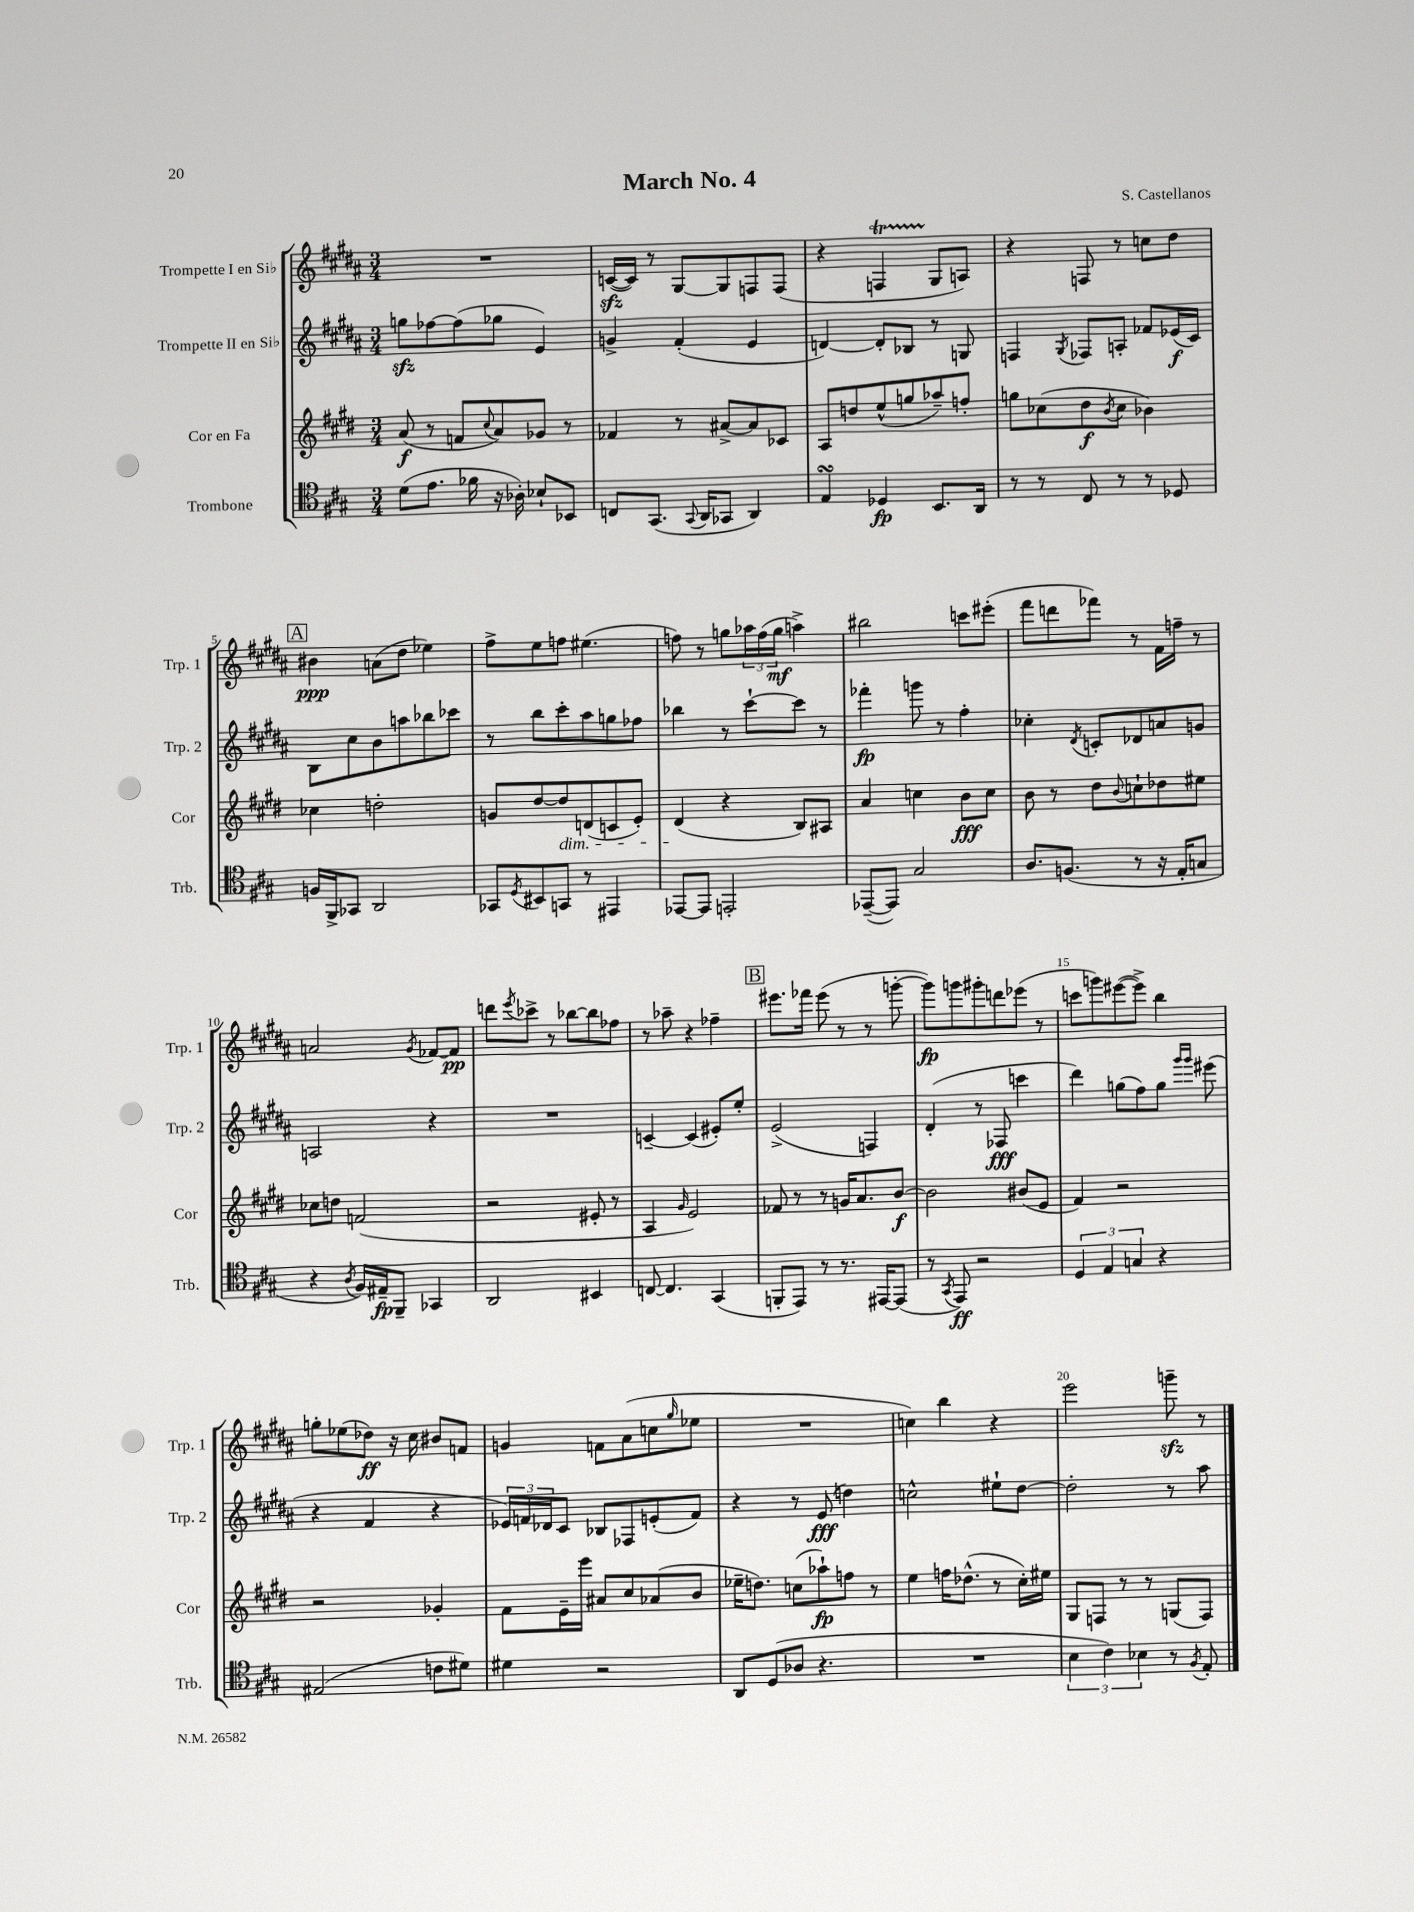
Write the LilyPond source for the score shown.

\header { title = "March No. 4" composer = "S. Castellanos" }
<<
\new StaffGroup <<
\new Staff = "s0" \with { instrumentName = "Trompette I en Sib" shortInstrumentName = "Trp. 1" } {
    \clef treble \key b \major \numericTimeSignature \time 3/4
    R2. |
    c'16~\sfz( c'16) r8 gis8~ gis8 f8 f8( |
    r4 f4\startTrillSpan gis8\stopTrillSpan a8) |
    r4 f8 r8 c''8 dis''8 |
    \mark \markup { \box "A" } bis'4\ppp a'8( dis''8 ees''4) |
    fis''8-> e''8 f''8 eis''4.( |
    f''8) r8 g''8 \tuplet 3/2 { aes''16 f''16( g''16\mf } a''4->) |
    bis''2 c'''8 eis'''8-.( |
    fis'''8 d'''8 fes'''8) r8 fis'16 f''16-- r8 |
    a'2 \acciaccatura { gis'8 } fes'8~ fes'8\pp |
    d'''8 \acciaccatura { e'''8 } ces'''8-> r8 bes''8~ bes''8 fes''8 |
    r8 aes''8-- r4 fes''4-- |
    \mark \markup { \box "B" } eis'''8. fes'''16 eis'''8( r8 r8 g'''8~-. |
    g'''8\fp) g'''8 gis'''8-. d'''8 ees'''8( r8 |
    c'''8 g'''8) eis'''8~( eis'''8->) b''4 |
    g''8-. ees''8( des''8\ff) r16 cis''16 bis'8 f'8 |
    g'4 f'8 ais'8( c''8 \grace { gis''16 } ees''8 |
    R2. |
    c''4) b''4 r4 |
    e'''2 g'''8--\sfz r8 \bar "|." |
}
\new Staff = "s1" \with { instrumentName = "Trompette II en Sib" shortInstrumentName = "Trp. 2" } {
    \clef treble \key b \major \numericTimeSignature \time 3/4
    g''8\sfz fes''8~ fes''8( ges''8 e'4) |
    g'4-> fis'4-.( e'4 |
    d'4~) d'8-. bes8 r8 g8 |
    f4 \acciaccatura { gis8 } fes8 a8-. fes'8 ees'16\f( cis'16) |
    \mark \markup { \box "A" } b8 cis''8 b'8 a''8 bes''8 ces'''8 |
    r8 b''8 cis'''8-. ais''8 g''8 fes''8 |
    bes''4 r8 cis'''8~-! cis'''8 r8 |
    fes'''4-.\fp g'''8 r8 fis''4-. |
    ces''4-. \acciaccatura { dis'8 } c'8-. des'8 a'8 g'8 |
    a2 r4 |
    R2. |
    c'4~-- c'4( eis'8-.) e''8-. |
    \mark \markup { \box "B" } e'2->( f4) |
    dis'4-.( r8 fes8\fff c'''4 |
    dis'''4) g''8( fis''8) g''8 \grace { gis'''16 gis'''16 } eis'''8( |
    r4 fis'4 r4 |
    \tuplet 3/2 { ees'16) f'16 des'16 } cis'8 bes8 fes8 e'8-.( f'8) |
    r4 r8 e'8\fff( d''4) |
    c''2-^ eis''8-! dis''8~ |
    dis''2-. r8 ais''8 \bar "|." |
}
\new Staff = "s2" \with { instrumentName = "Cor en Fa" shortInstrumentName = "Cor" } {
    \clef treble \key e \major \numericTimeSignature \time 3/4
    a'8\f( r8 f'8 \appoggiatura { cis''8 } a'8) ges'8 r8 |
    fes'4 r8 ais'8~-> ais'8 ces'8 |
    a8 d''8 e''8-^( g''8 aes''8--) f''8-. |
    g''8 ces''8( dis''8\f \acciaccatura { b'8 } ces''8 bes'4) |
    \mark \markup { \box "A" } ces''4 d''2-. |
    g'8 dis''8~ dis''8\dim d'8( c'8 e'8-.) |
    dis'4\!( r4 b8) ais8 |
    a'4 c''4 b'8\fff c''8 |
    b'8 r8 dis''8 \appoggiatura { b'8 } c''8-! des''8 eis''8 |
    ces''8 d''8 f'2( |
    r2 eis'8-. r8 |
    a4 \grace { gis'16 } e'2) |
    \mark \markup { \box "B" } fes'8 r8 r8 g'16 a'8. b'8~\f |
    b'2 bis'8( e'8 |
    fis'4) r2 |
    r2 ges'4-. |
    fis'8 e'16-- e'''16 ais'8 cis''8 aes'8( b'8 |
    ees''16-- d''8.) c''8( aes''8-!\fp) f''8 r8 |
    e''4 f''16 des''8.-^( r8 cis''16-.) eis''16 |
    gis8 f8 r8 r8 g8( f8) \bar "|." |
}
\new Staff = "s3" \with { instrumentName = "Trombone" shortInstrumentName = "Trb." } {
    \clef tenor \key a \major \numericTimeSignature \time 3/4
    d'8( e'8. fes'16 r16 aes16-.) bes8-! bes,8 |
    c8 gis,8.( \appoggiatura { gis,8 } a,16 ges,8 a,4) |
    e4\turn des4\fp b,8. a,16 |
    r8 r8 cis8 r8 r8 des8 |
    \mark \markup { \box "A" } f16 fis,16-> ges,8 a,2 |
    ges,8 \acciaccatura { d8 } bis,8 g,8 r8 eis,4 |
    ees,8~ ees,8 e,2-. |
    ees,8~--( ees,8) gis2 |
    a8. f8.( r8 r16 e16-. g8 |
    r4 \acciaccatura { a8 } fis16) eis16--\fp fis,8-- ges,4 |
    a,2 bis,4 |
    c8~ c4. gis,4( |
    \mark \markup { \box "B" } f,8-. e,8) r8 r8. eis,16~ eis,8( |
    r8 \acciaccatura { gis,8 } e,8\ff) r2 |
    \tuplet 3/2 { d4 e4 g4 } r4 |
    eis2( c'8 dis'8) |
    dis'4 r2 |
    a,8 d8( aes8 r4. |
    R2. |
    \tuplet 3/2 { b4 cis'4) bes4 } r8 \acciaccatura { fis8 } e8-. \bar "|." |
}
>>
>>
\layout { \context { \Score \override BarNumber.break-visibility = ##(#f #t #t) barNumberVisibility = #(every-nth-bar-number-visible 5) } }
